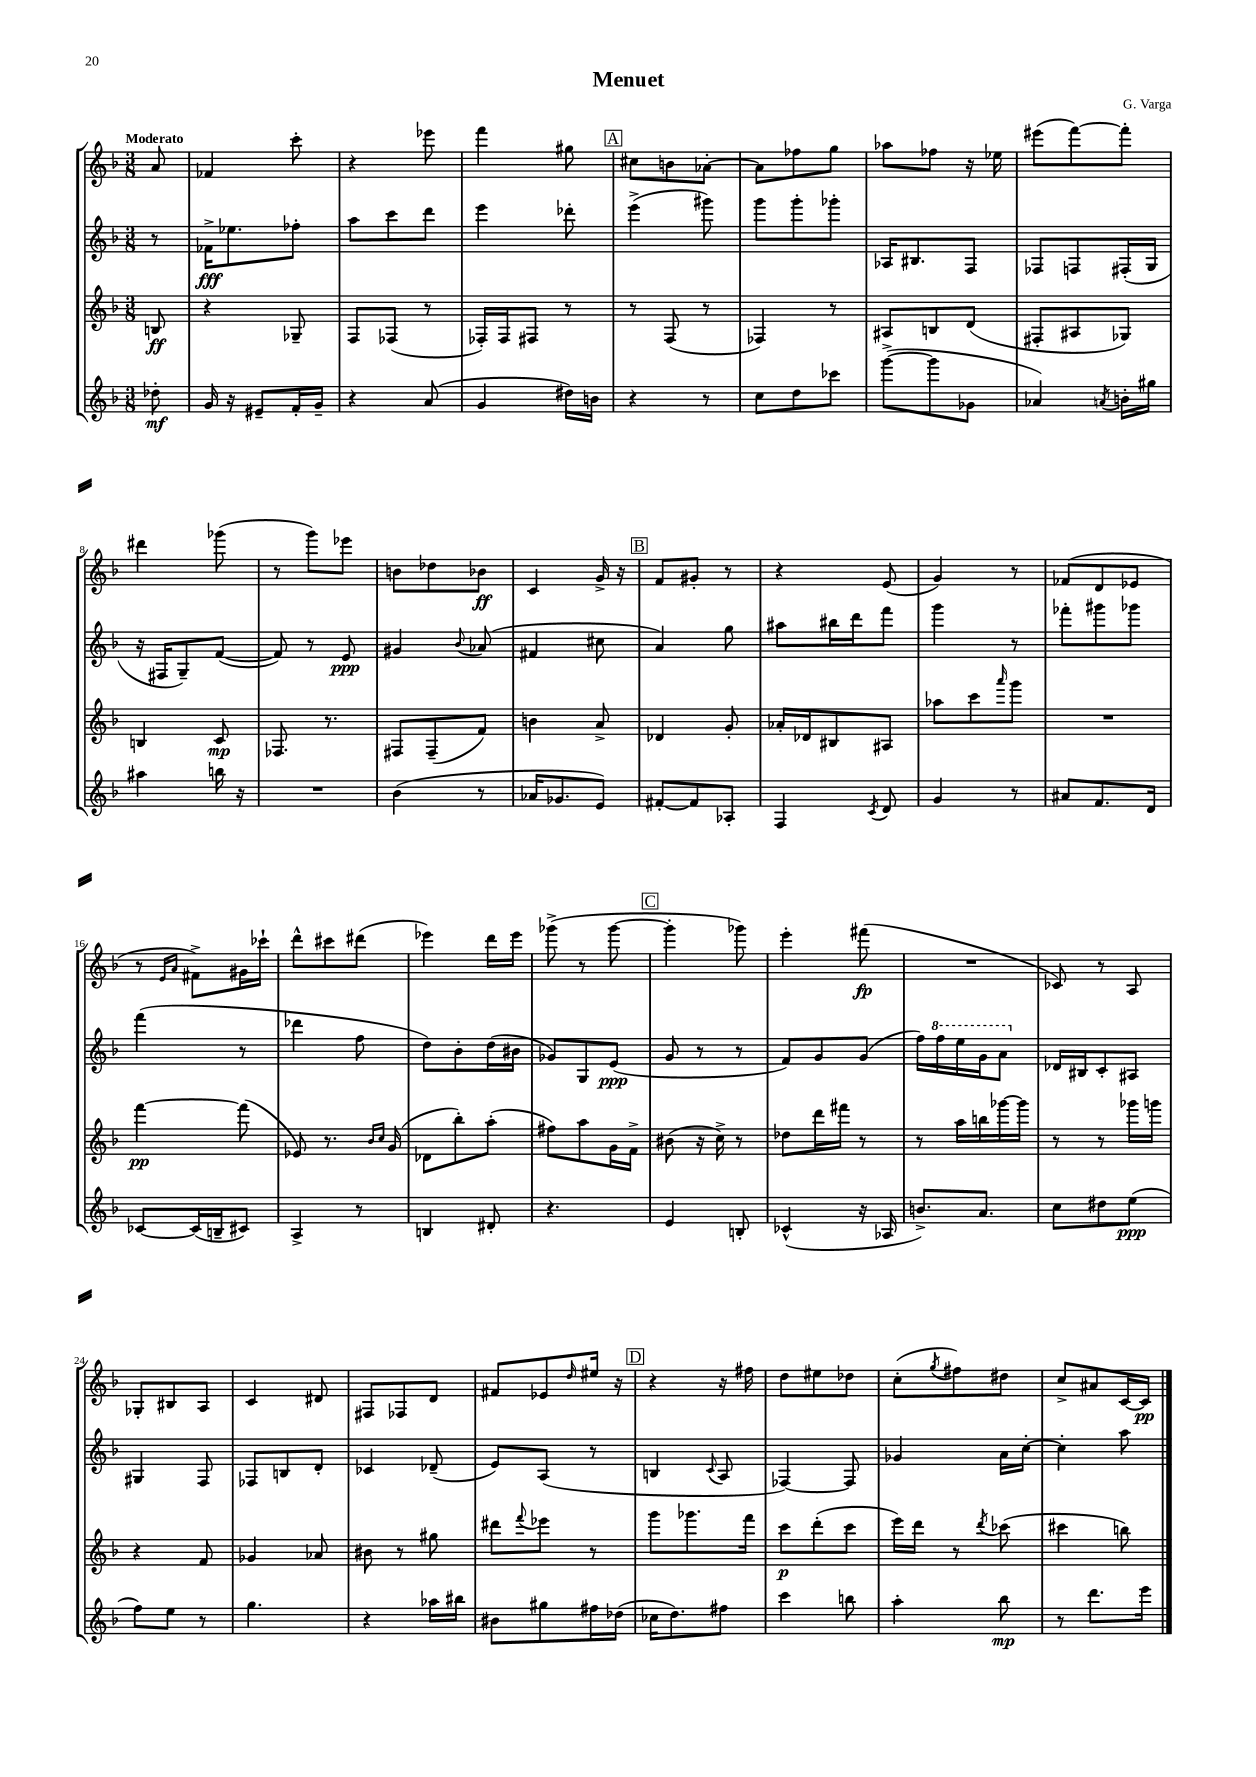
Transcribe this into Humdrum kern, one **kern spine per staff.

**kern	**kern	**kern	**kern
*staff4	*staff3	*staff2	*staff1
*clefG2	*clefG2	*clefG2	*clefG2
*k[b-]	*k[b-]	*k[b-]	*k[b-]
*M3/8	*M3/8	*M3/8	*M3/8
8dd-'\	8B/	8r	8a/
=	=	=	=
16g/	4r	16f-^\LK	4f-/
16r	.	8.ee-\	.
8e#~/L	.	.	.
16f'/L	8G-~/	8ff-'\J	8ccc'\
16g~/JJ	.	.	.
=	=	=	=
4r	8F/L	8aa\L	4r
.	(8F-/J	8ccc\	.
(8a/	8r	8ddd\J	8eee-\
=	=	=	=
4g/	16F-'/LL)	4eee\	4fff\
.	16F-/J	.	.
.	8F#/J	.	.
16dd#\LL)	8r	8ddd-'\	8gg#\
16b\JJ	.	.	.
=	=	=	=
4r	8r	(4eee^\	8cc#\L
.	(8F/	.	8b\
8r	8r	8ggg#\)	[8a-'\J
=	=	=	=
8cc\L	4F-/)	8ggg\L	8a-\]L
8dd\	.	8ggg'\	8ff-\
8ccc-\J	8r	8ggg-'\J	8gg\J
=	=	=	=
([8ggg^\L	8A#/L	16A-/LK	8aa-\L
.	.	8.B#/	.
8ggg\]	8B/	.	8ff-\J
8g-\J	(8d/J	8F/J	16r
.	.	.	16ee-\
=	=	=	=
4a-/)	8F#'/L	8F-/L	(8eee#\L
.	8A#/	8F/	[8fff\)
8qa/	.	.	.
16b'\LL	8G-/J)	(16F#'/L	8fff'\]J
16gg#\JJ	.	16G/JJ	.
=	=	=	=
4aa#\	4B/	16r	4ddd#\
.	.	16F#/LK	.
.	.	8G~/)	.
16bb\	8c/	([8f/J	(8ggg-\
16r	.	.	.
=	=	=	=
4.r	8.F-/	8f/])	8r
.	.	8r	8ggg\L)
.	8.r	.	.
.	.	8e/	8eee-\J
=	=	=	=
(4b-\	8F#/L	4g#/	8b\L
.	(8F#~/	.	8dd-\
.	.	8qqb-/	.
8r	8f/J)	(8a-/	8b-\J
=	=	=	=
16a-/LK	4b\	4f#/	4c/
8.g-/	.	.	.
8e/J)	8a^/	8cc#\	16g^/
.	.	.	16r
=	=	=	=
[8f#'/L	4d-/	4a/)	8f/L
8f#/]	.	.	8g#'/J
8A-'/J	8g'/	8gg\	8r
=	=	=	=
4F/	16a-'/LL	8aa#\L	4r
.	16d-/J	.	.
.	8B#/	16bb#\L	.
.	.	16ddd\J	.
8qc/	.	.	.
8d/	8A#/J	8fff\J	(8e/
=	=	=	=
4g/	8aa-\L	4ggg\	4g/)
.	8ccc\	.	.
.	16qqaaa/	.	.
8r	8ggg\J	8r	8r
=	=	=	=
8a#/L	4.r	8fff-'\L	(8f-/L
8.f/	.	8ggg#\	8d/
.	.	8ggg-\J	8e-/J
16d/Jk	.	.	.
=	=	=	=
[8c-/L	[4fff\	(4fff\	8r
.	.	.	16qqe/LL
.	.	.	16qqa/JJ
(16c-/]L	.	.	8f#^\L)
16B~/J	.	.	.
8c#/J)	(8fff\]	8r	16g#\L
.	.	.	16ccc-`\JJ
=	=	=	=
4A^/	8e-/)	4ddd-\	8ddd^^\L
.	8.r	.	8ccc#\
8r	.	8ff\	(8ddd#\J
.	16qqb-/LL	.	.
.	16qqcc/JJ	.	.
.	(16g/	.	.
=	=	=	=
4B/	8d-\L	8dd\L)	4eee-\)
.	8bb-'\)	8b-'\	.
8d#'/	(8aa'\J	(16dd\L	16ddd\LL
.	.	16b#\JJ	16eee-\JJ
=	=	=	=
4.r	8ff#\L)	8g-/L)	(8ggg-^\
.	8aa\	8G/	8r
.	16g\L	(8e/J	[8ggg-\
.	16f^\JJ	.	.
=	=	=	=
4e/	(8b#\	8g/	4ggg-'\]
.	16r	8r	.
.	16cc^\)	.	.
8B'/	8r	8r	8ggg-\)
=	=	=	=
(4c-^^/	8dd-\L	8f/L)	4eee'\
.	16ddd\L	8g/	.
.	16fff#\JJ	.	.
16r	8r	(8g/J	(8fff#\
16A-/	.	.	.
=	=	=	=
8.b^/L)	8r	16ff\LL)	4.r
.	.	16fff\	.
.	16aa\LL	16eee\	.
8.a/J	16bb\	16gg\J	.
.	[16ggg-\	8aa\J	.
.	16ggg-\]JJ	.	.
=	=	=	=
8cc\L	8r	16d-/LL	8c-/)
.	.	16B#/J	.
8dd#\	8r	8c'/	8r
(8ee\J	16ggg-\LL	8A#/J	8A/
.	16ggg\JJ	.	.
=	=	=	=
8ff\L)	4r	4G#/	8G-'/L
8ee\J	.	.	8B#/
8r	8f/	8F/	8A/J
=	=	=	=
4.gg\	4g-/	8F-/L	4c/
.	.	8B/	.
.	8a-/	8d'/J	8d#/
=	=	=	=
4r	8b#\	4c-/	8F#/L
.	8r	.	8F-/
16aa-\LL	8gg#\	(8d-~/	8d/J
16bb#\JJ	.	.	.
=	=	=	=
8b#\L	8ddd#\L	8e/L)	8f#/L
.	8qqfff/	.	.
8gg#\	8eee-\J	(8A/J	8e-/
.	.	.	16qqdd/
16ff#\L	8r	8r	16ee#/Jk
(16dd-\JJ	.	.	16r
=	=	=	=
16cc-\LK	8ggg\L	4B/	4r
8.dd\)	.	.	.
.	8.ggg-\	.	.
.	.	8qqc/	.
8ff#\J	.	8A/	16r
.	16fff\Jk	.	16ff#\
=	=	=	=
4ccc\	8ccc\L	[4F-/)	8dd\L
.	(8ddd'\	.	8ee#\
8bb\	8ccc\J	8F-/]	8dd-\J
=	=	=	=
4aa'\	16eee\LL)	4g-/	(8cc'\L
.	16ddd\JJ	.	.
.	.	.	8qgg/
.	8r	.	8ff#\)
.	8qddd/	.	.
8bb-\	(8ccc-\	16a\LL	8dd#\J
.	.	[16cc'\JJ	.
=	=	=	=
8r	4ccc#\	4cc'\]	8cc^/L
8.ddd\L	.	.	8a#/
.	8bb\)	8aa\	[16c/L
16eee\Jk	.	.	16c/]JJ
==	==	==	==
*-	*-	*-	*-
